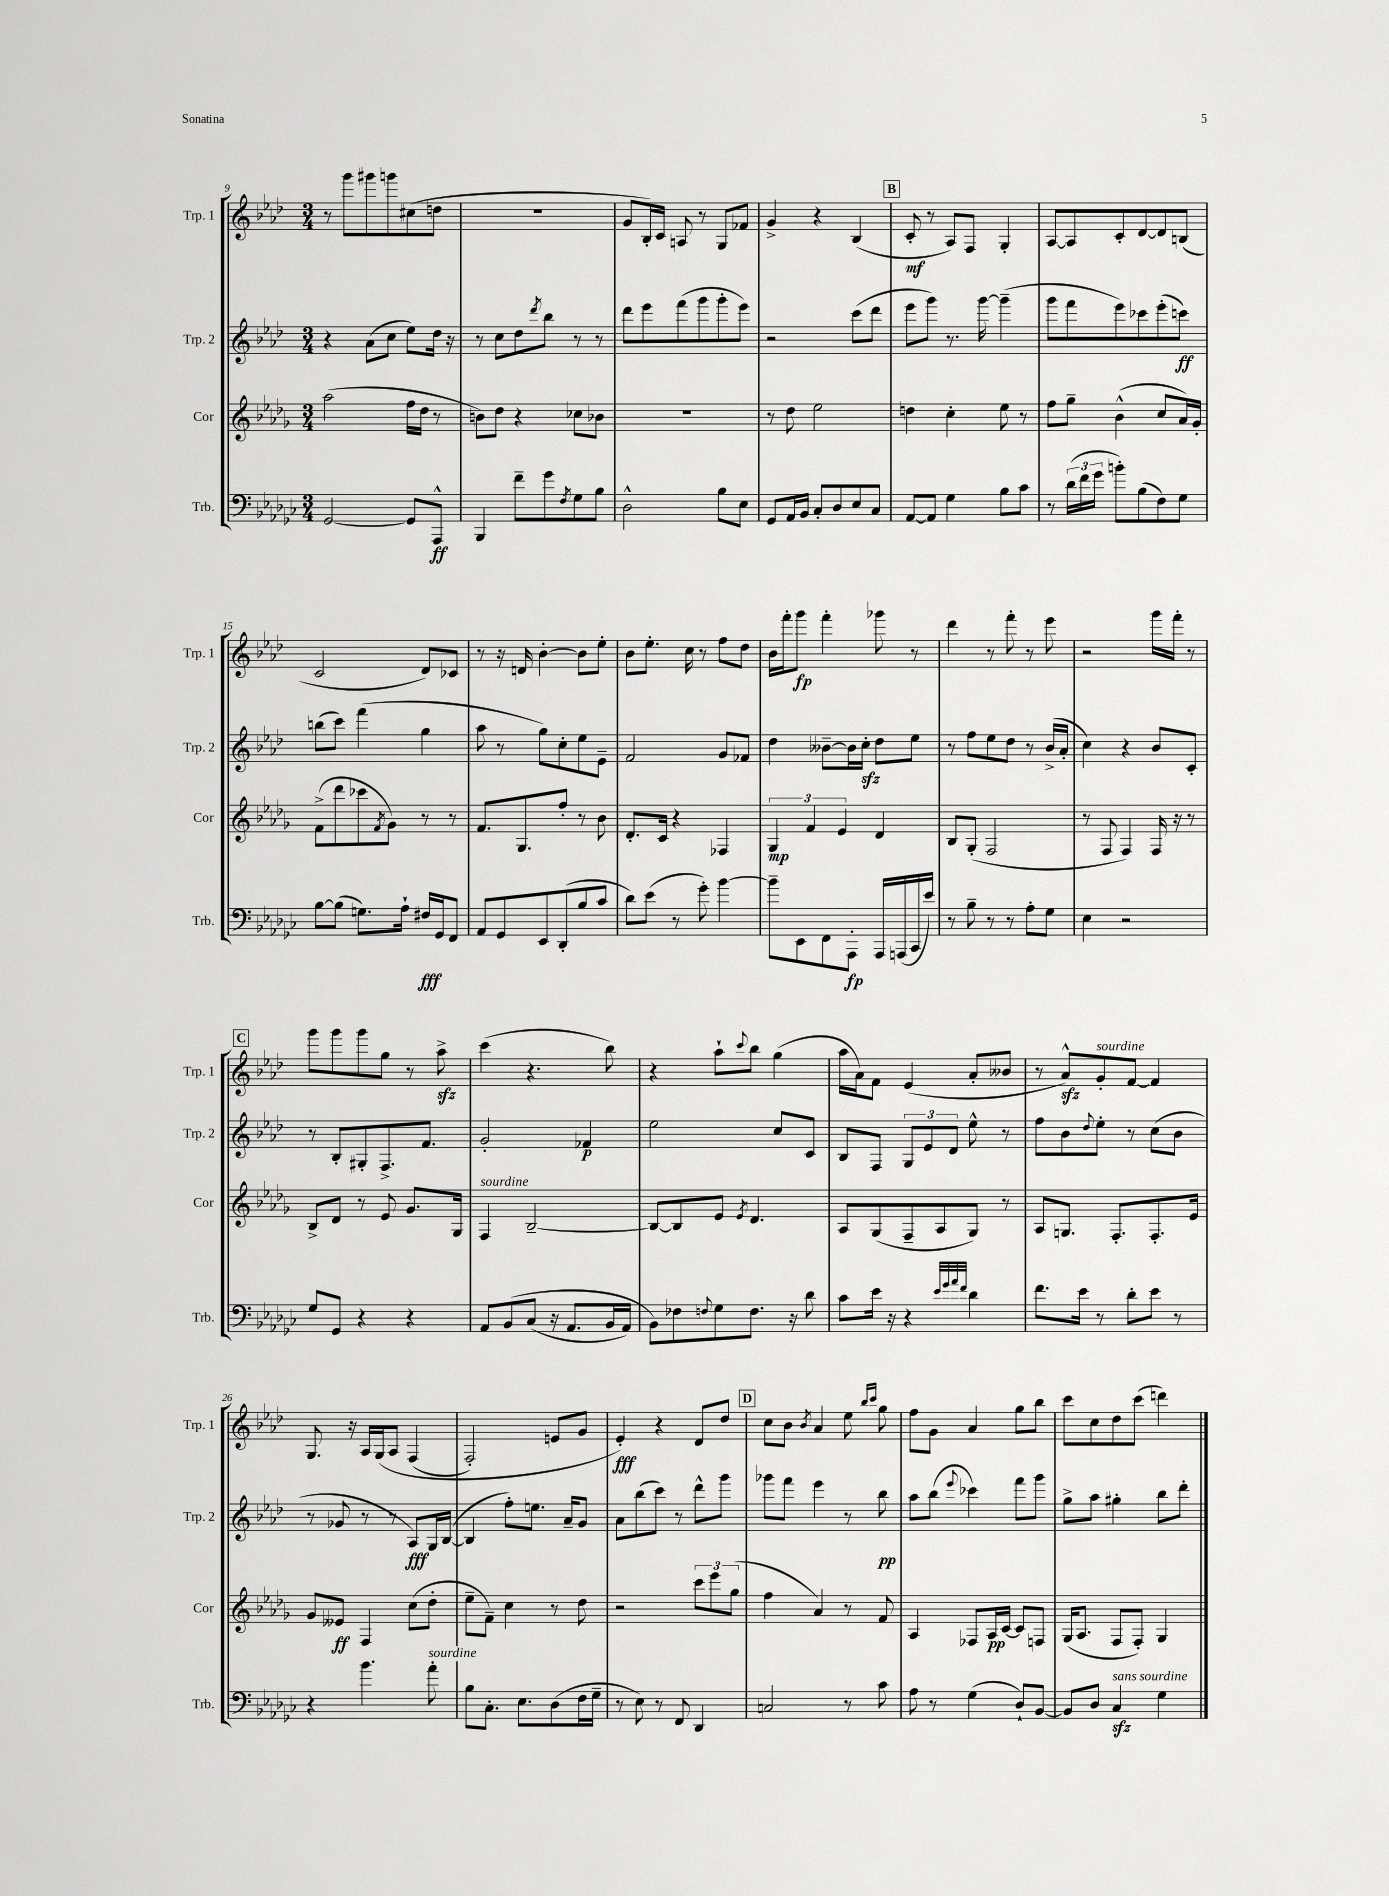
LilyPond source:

<<
\new StaffGroup <<
\new Staff = "s0" \with { instrumentName = "Trp. 1" shortInstrumentName = "Trp. 1" } {
    \clef treble \key aes \major \numericTimeSignature \time 3/4
    r8 g'''8 gis'''8 g'''8 cis''8( d''8 |
    r2. |
    g'8 bes16-.) c'16 a8 r8 g8 fes'8 |
    g'4-> r4 bes4( |
    \mark \markup { \box "B" } c'8-.\mf r8 aes8) f8 g4-. |
    aes8~ aes8 c'8-. des'8~ des'8 b8( |
    c'2 des'8) ces'8 |
    r8 r16 d'16 bes'4~-. bes'8 ees''8-. |
    bes'8 ees''8.-. c''16 r8 f''8 des''8 |
    bes'16 f'''16-. g'''8\fp f'''4-. ges'''8 r8 |
    des'''4 r8 f'''8-. r8 ees'''8 |
    r2 g'''16 f'''16-. r8 |
    \mark \markup { \box "C" } g'''8 g'''8 g'''8 g''8 r8 aes''8->\sfz |
    c'''4( r4. bes''8) |
    r4 aes''8-! \appoggiatura { c'''8 } bes''8 g''4( |
    aes''16 aes'16) f'8 ees'4( aes'8-. beses'8 |
    r8 aes'8-^\sfz) g'8-.^\markup { \italic "sourdine" } f'8~ f'4 |
    g8. r16 aes16 g16\( aes8 f4( |
    f2-.) e'8 g'8 |
    ees'4-.\fff\) r4 des'8 des''8 |
    \mark \markup { \box "D" } c''8 bes'8 \acciaccatura { bes'8 } aes'4 ees''8 \grace { bes''16 c'''16 } g''8 |
    f''8 g'8 aes'4 g''8 bes''8 |
    c'''8 c''8 des''8 c'''8( d'''4) \bar "|." |
}
\new Staff = "s1" \with { instrumentName = "Trp. 2" shortInstrumentName = "Trp. 2" } {
    \clef treble \key aes \major \numericTimeSignature \time 3/4
    r4 aes'8( c''8 ees''8) des''16 r16 |
    r8 c''8 des''8 \acciaccatura { des'''8 } bes''8 r8 r8 |
    des'''8 ees'''8 f'''8( g'''8 g'''8-. ees'''8) |
    r2 c'''8( des'''8 |
    \mark \markup { \box "B" } ees'''8 g'''8) r8. g'''16~ g'''4--( |
    g'''8 f'''8 ees'''8) ces'''8 ees'''8-.( c'''8\ff) |
    b''8( c'''8) f'''4( g''4 |
    aes''8 r8 g''8) c''8-. ees''8 ees'8-- |
    f'2 g'8 fes'8 |
    des''4 beses'8~-- beses'16 c''16-.\sfz des''8 ees''8 |
    r8 f''8 ees''8 des''8 r8 bes'16->( aes'16-. |
    c''4) r4 bes'8 c'8-. |
    \mark \markup { \box "C" } r8 bes8-. gis8-. f8.-> f'8. |
    g'2-. fes'4\p |
    ees''2 c''8 c'8 |
    bes8 f8 \tuplet 3/2 { g8 ees'8 des'8 } ees''8-^ r8 |
    f''8 bes'8 \appoggiatura { des''8 } ees''8-. r8 c''8( bes'8 |
    r8 ges'8 r8 r8 aes8\fff) g16 bes16~( |
    bes4 f''8-.) e''8. aes'16-- g'8 |
    aes'8 bes''8( c'''8) r8 des'''8-^ g'''8 |
    \mark \markup { \box "D" } ges'''8 f'''8 ees'''4 r8 bes''8\pp |
    aes''8 bes''8( \appoggiatura { ees'''8 } ces'''4) f'''8 g'''8 |
    g''8-> aes''8 gis''4-. bes''8 des'''8-. \bar "|." |
}
\new Staff = "s2" \with { instrumentName = "Cor" shortInstrumentName = "Cor" } {
    \clef treble \key des \major \numericTimeSignature \time 3/4
    aes''2( f''16 des''16 r8 |
    b'8) des''8 r4 ces''8 bes'8 |
    R2. |
    r8 des''8 ees''2 |
    \mark \markup { \box "B" } d''4 c''4-. ees''8 r8 |
    f''8 ges''8-- bes'4-^( c''8 aes'16) ges'16-. |
    f'8->( des'''8 ces'''8 \acciaccatura { f'8 } ges'8) r8 r8 |
    f'8. ges8. f''8-. r8 bes'8 |
    des'8.-. c'16 r4 fes4 |
    \tuplet 3/2 { ges4\mp f'4 ees'4 } des'4 |
    bes8 ges8-.( f2 |
    r8 f8 f4) f16 r16 r8 |
    \mark \markup { \box "C" } bes8-> des'8 r8 ees'8 ges'8. ges16 |
    f4^\markup { \italic "sourdine" } bes2~-- |
    bes8~ bes8 ees'8 \acciaccatura { ees'8 } des'4. |
    aes8 ges8( f8-- aes8 ges8) r8 |
    aes8 g8. f8.-. f8.-. ees'16 |
    ges'8 eeses'8\ff f4 c''8( des''8-. |
    ees''8-- f'8--) c''4 r8 des''8 |
    r2 \tuplet 3/2 { c'''8 ees'''8 ges''8( } |
    \mark \markup { \box "D" } f''4 aes'4) r8 f'8 |
    aes4 fes8 aes16\pp c'16~ c'8 f8 |
    ges16( aes8. f8 f8-.) ges4 \bar "|." |
}
\new Staff = "s3" \with { instrumentName = "Trb." shortInstrumentName = "Trb." } {
    \clef bass \key ges \major \numericTimeSignature \time 3/4
    ges,2~ ges,8 aes,,8-^\ff |
    bes,,4 f'8-- ges'8 \acciaccatura { f8 } ges8 bes8 |
    des2-^ bes8 ees8 |
    ges,8 aes,16 bes,16 ces8-. des8 ees8 ces8 |
    \mark \markup { \box "B" } aes,8~ aes,8 ges4 bes8 ces'8 |
    r8 \tuplet 3/2 { des'16( f'16 ges'16 } b'8-.) bes8( f8) ges8 |
    bes8~ bes8( g8.) aes16-! fis16\fff ges,16 f,8 |
    aes,8 ges,8 ees,8 des,8-.( bes8 ces'8 |
    des'8) ees'8( r8 ges'8-.) bes'4~ |
    bes'8-- ees,8 f,8 aes,,8-.\fp aes,,16 a,,16( ces,16 ees'16) |
    r8 bes8-- r8 r8 aes8-. ges8 |
    ees4 r2 |
    \mark \markup { \box "C" } ges8 ges,8 r4 r4 |
    aes,8 bes,8\( ces8( r16 aes,8. bes,16 aes,16) |
    bes,8\) fes8 \appoggiatura { f8 } ges8 f8. r16 des'8 |
    ces'8 ees'16 r16 r4 \grace { ees'32 ges'32 aes'32 f'32 } des'4 |
    f'8. ees'16 r8 des'8-. ees'8 r8 |
    r4 bes'4. aes'8-.^\markup { \italic "sourdine" } |
    bes8 ces8.-. ees8. des8( f16 ges16-- |
    r8 ees8) r8 f,8 des,4 |
    \mark \markup { \box "D" } c2 r8 ces'8 |
    aes8 r8 ges4( des8-!) bes,8~ |
    bes,8 des8 ces4\sfz^\markup { \italic "sans sourdine" } ges4 \bar "|." |
}
>>
>>
\layout { \context { \Score currentBarNumber = #9 } }
